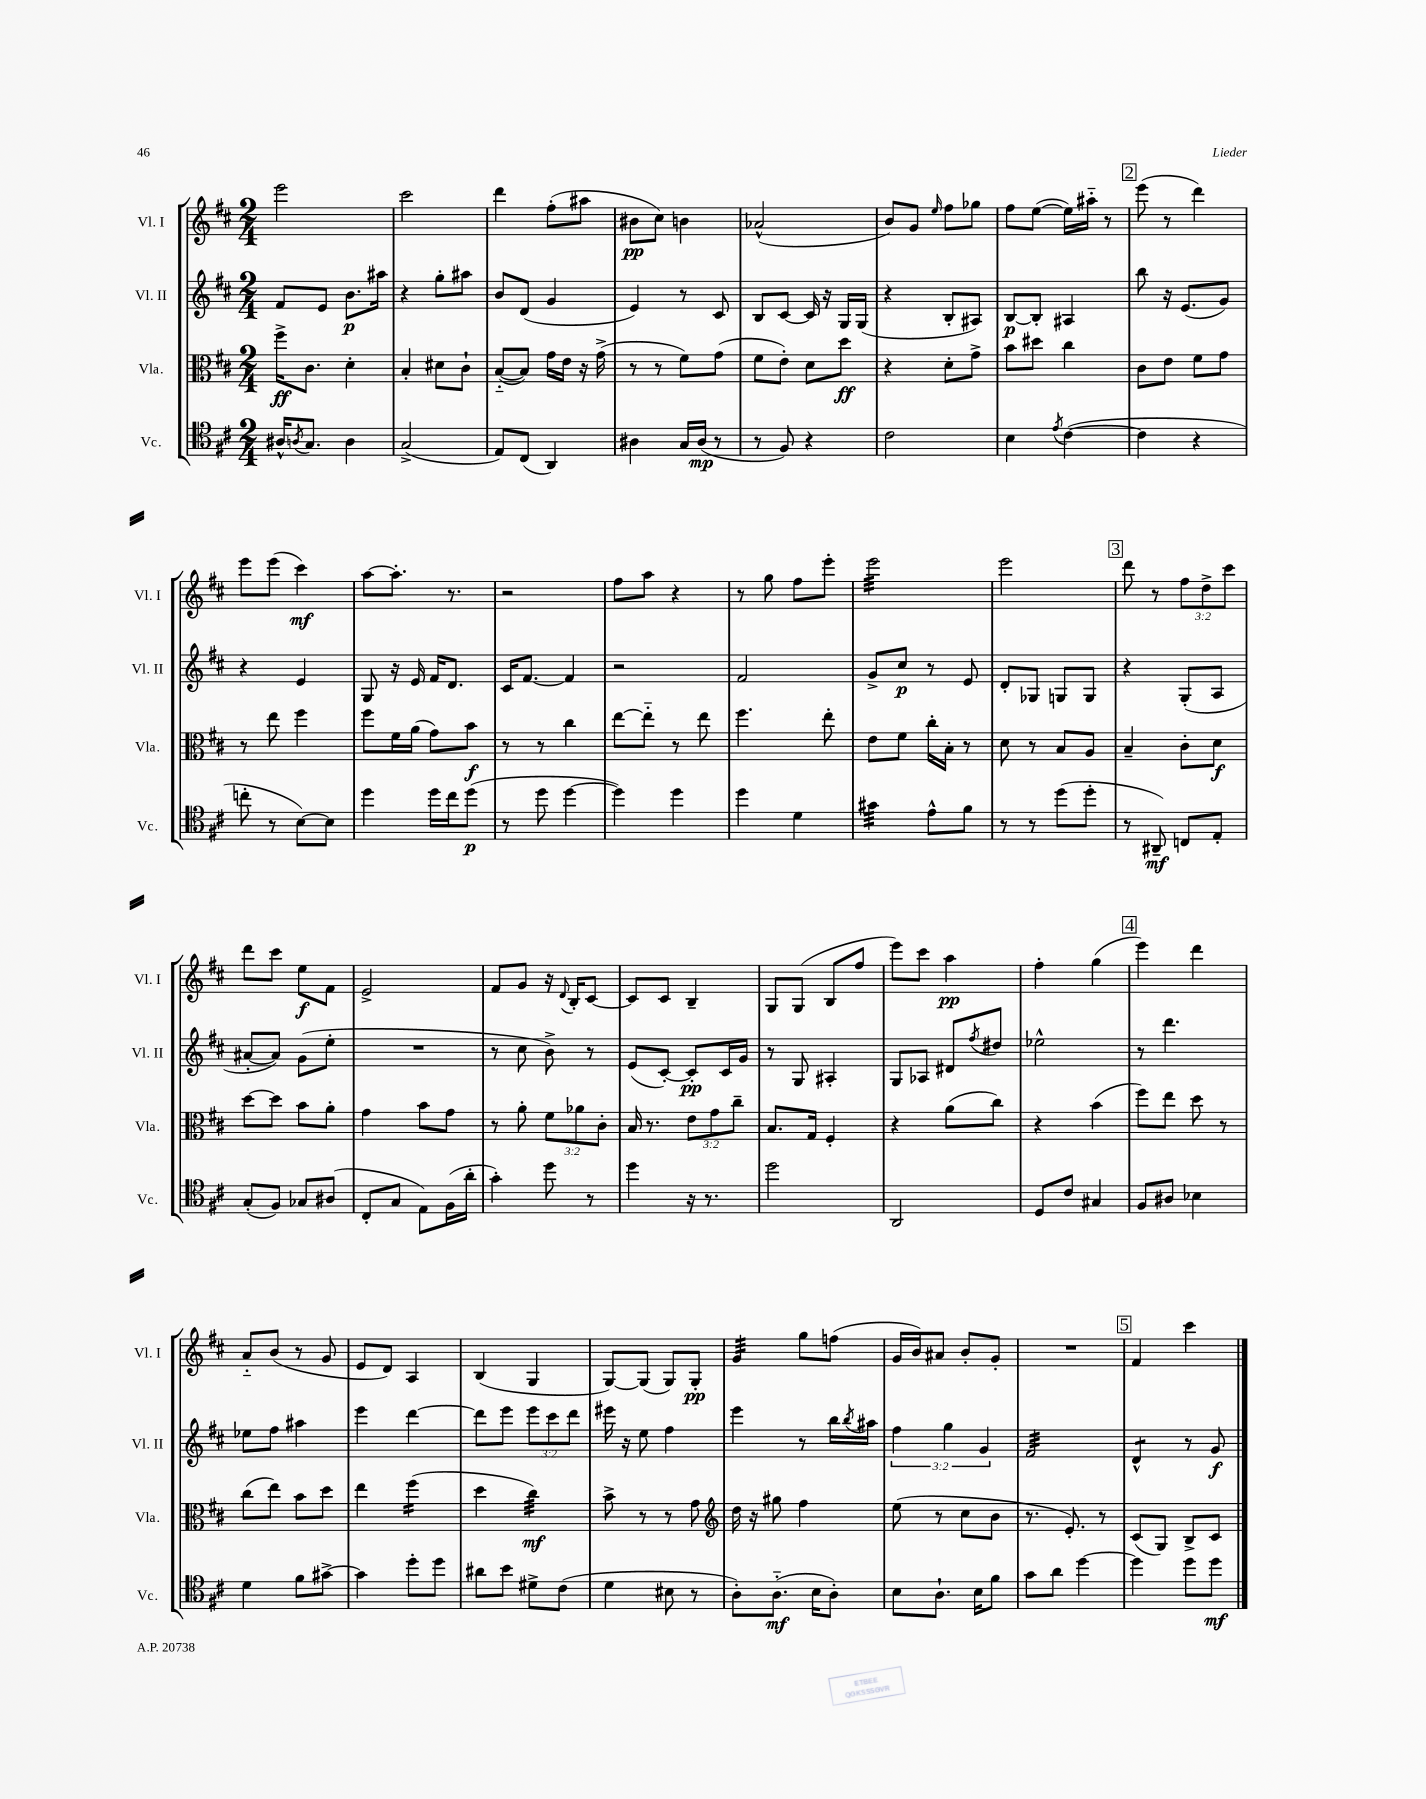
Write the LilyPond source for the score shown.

<<
\new StaffGroup <<
\new Staff = "s0" \with { instrumentName = "Vl. I" shortInstrumentName = "Vl. I" } {
    \clef treble \key d \major \numericTimeSignature \time 2/4 \override Staff.TupletNumber.text = #tuplet-number::calc-fraction-text
    e'''2 |
    cis'''2 |
    d'''4 fis''8-.( ais''8 |
    bis'8\pp cis''8) b'4 |
    aes'2-^( |
    b'8) g'8 \grace { e''16 } fis''8 ges''8 |
    fis''8 e''8~( e''16) ais''16-_ r8 |
    \mark \markup { \box "2" } e'''8( r8 d'''4) |
    e'''8 e'''8( cis'''4\mf) |
    a''8~ a''8.-. r8. |
    r2 |
    fis''8 a''8 r4 |
    r8 g''8 fis''8 e'''8-. |
    e'''2:32 |
    e'''2 |
    \mark \markup { \box "3" } d'''8 r8 \tuplet 3/2 { fis''8 d''8-> cis'''8 } |
    d'''8 cis'''8 e''8\f fis'8 |
    e'2-> |
    fis'8 g'8 r16 \appoggiatura { d'8 } b16-. cis'8~ |
    cis'8 cis'8 b4-- |
    g8 g8( b8 fis''8 |
    e'''8) cis'''8 a''4\pp |
    fis''4-. g''4( |
    \mark \markup { \box "4" } e'''4) d'''4 |
    a'8-_ b'8( r8 g'8 |
    e'8 d'8) a4 |
    b4( g4 |
    g8~) g8( g8) g8-.\pp |
    g'4:32 g''8 f''8( |
    g'16 b'16) ais'8 b'8-. g'8-. |
    R2 |
    \mark \markup { \box "5" } fis'4 cis'''4 \bar "|." |
}
\new Staff = "s1" \with { instrumentName = "Vl. II" shortInstrumentName = "Vl. II" } {
    \clef treble \key d \major \numericTimeSignature \time 2/4 \override Staff.TupletNumber.text = #tuplet-number::calc-fraction-text
    fis'8 e'8 b'8.\p ais''16 |
    r4 g''8-. ais''8 |
    b'8 d'8( g'4 |
    e'4) r8 cis'8 |
    b8 cis'8~ cis'16 r16 g16 g16( |
    r4 b8-. ais8) |
    b8~\p b8-. ais4 |
    \mark \markup { \box "2" } b''8 r16 e'8.( g'8) |
    r4 e'4 |
    g8 r16 e'16 fis'16 d'8. |
    cis'16 fis'8.~ fis'4 |
    r2 |
    fis'2 |
    g'8-> cis''8\p r8 e'8 |
    d'8-. ges8 g8 g8 |
    \mark \markup { \box "3" } r4 g8-.( a8 |
    ais'8~-. ais'8) g'8( e''8-. |
    R2 |
    r8 cis''8 b'8->) r8 |
    e'8( cis'8~-.) cis'8-.\pp cis'16 g'16 |
    r8 g8 ais4-. |
    g8 aes8 dis'8 \acciaccatura { fis''8 } dis''8 |
    ees''2-^ |
    \mark \markup { \box "4" } r8 d'''4. |
    ees''8 fis''8 ais''4 |
    e'''4 d'''4~ |
    d'''8 e'''8 \tuplet 3/2 { e'''8 cis'''8 d'''8 } |
    eis'''16 r16 e''8 fis''4 |
    e'''4 r8 b''16 \acciaccatura { b''8 } ais''16 |
    \tuplet 3/2 { fis''4 g''4 g'4 } |
    fis'2:32 |
    \mark \markup { \box "5" } d'4:8-^ r8 g'8\f \bar "|." |
}
\new Staff = "s2" \with { instrumentName = "Vla." shortInstrumentName = "Vla." } {
    \clef alto \key d \major \numericTimeSignature \time 2/4 \override Staff.TupletNumber.text = #tuplet-number::calc-fraction-text
    fis''16->\ff cis'8. d'4-. |
    b4-. dis'8 cis'8-! |
    b8~-_( b8) g'16 e'16 r16 g'16->( |
    r8 r8 fis'8) g'8( |
    fis'8 e'8-.) d'8 d''8\ff |
    r4 d'8-. g'8-> |
    b'8 dis''8 cis''4 |
    \mark \markup { \box "2" } cis'8 e'8 fis'8 g'8 |
    r8 e''8 fis''4 |
    fis''8 fis'16 a'16( g'8) b'8\f |
    r8 r8 cis''4 |
    e''8~ e''8-_ r8 e''8 |
    fis''4. e''8-. |
    e'8 fis'8 cis''16-. b16-. r8 |
    d'8 r8 b8 a8 |
    \mark \markup { \box "3" } b4-- cis'8-. d'8\f |
    d''8~ d''8 b'8 a'8-. |
    g'4 b'8 g'8 |
    r8 a'8-. \tuplet 3/2 { fis'8 aes'8 cis'8-. } |
    b16 r8. \tuplet 3/2 { e'8 g'8 cis''8-- } |
    b8. g16 fis4-. |
    r4 a'8( cis''8) |
    r4 b'4( |
    \mark \markup { \box "4" } fis''8) e''8 d''8 r8 |
    cis''8( e''8) b'8 d''8 |
    e''4 fis''4:16( |
    d''4 cis''4:32\mf) |
    b'8-> r8 r8 g'8 |
    \clef treble d''16 r16 gis''8 fis''4 |
    e''8( r8 cis''8 b'8 |
    r8. e'8.-.) r8 |
    \mark \markup { \box "5" } cis'8( g8) b8-> cis'8 \bar "|." |
}
\new Staff = "s3" \with { instrumentName = "Vc." shortInstrumentName = "Vc." } {
    \clef tenor \key d \major \numericTimeSignature \time 2/4
    ais16-^ \acciaccatura { a8 } g8. a4 |
    g2->( |
    e8) cis8( a,4) |
    ais4 g16 ais16\mp( r8 |
    r8 fis8) r4 |
    cis'2 |
    b4 \acciaccatura { e'8 } cis'4~( |
    \mark \markup { \box "2" } cis'4 r4 |
    c''8-. r8 b8~) b8 |
    d''4 d''16 cis''16 d''8\p( |
    r8 d''8 d''4~ |
    d''4) d''4 |
    d''4 d'4 |
    gis'4:32 e'8-^ fis'8 |
    r8 r8 d''8( d''8-. |
    \mark \markup { \box "3" } r8 ais,8--\mf) c8 e8-. |
    g8-.( fis8) ges8 ais8( |
    cis8-. g8 e8) fis16( a'16-. |
    g'4-.) d''8 r8 |
    d''4 r16 r8. |
    d''2 |
    a,2 |
    d8 cis'8 gis4 |
    \mark \markup { \box "4" } fis8 ais8 bes4 |
    d'4 fis'8 gis'8~-> |
    gis'4 d''8-. d''8 |
    ais'8 b'8 dis'8-> cis'8( |
    d'4 bis8 r8 |
    a8-.) a8.-_\mf( b16 a8-.) |
    b8 a8.-! b16 fis'8 |
    g'8 a'8 d''4~ |
    \mark \markup { \box "5" } d''4 d''8 d''8\mf \bar "|." |
}
>>
>>
\layout { \context { \Score \remove "Bar_number_engraver" } }
